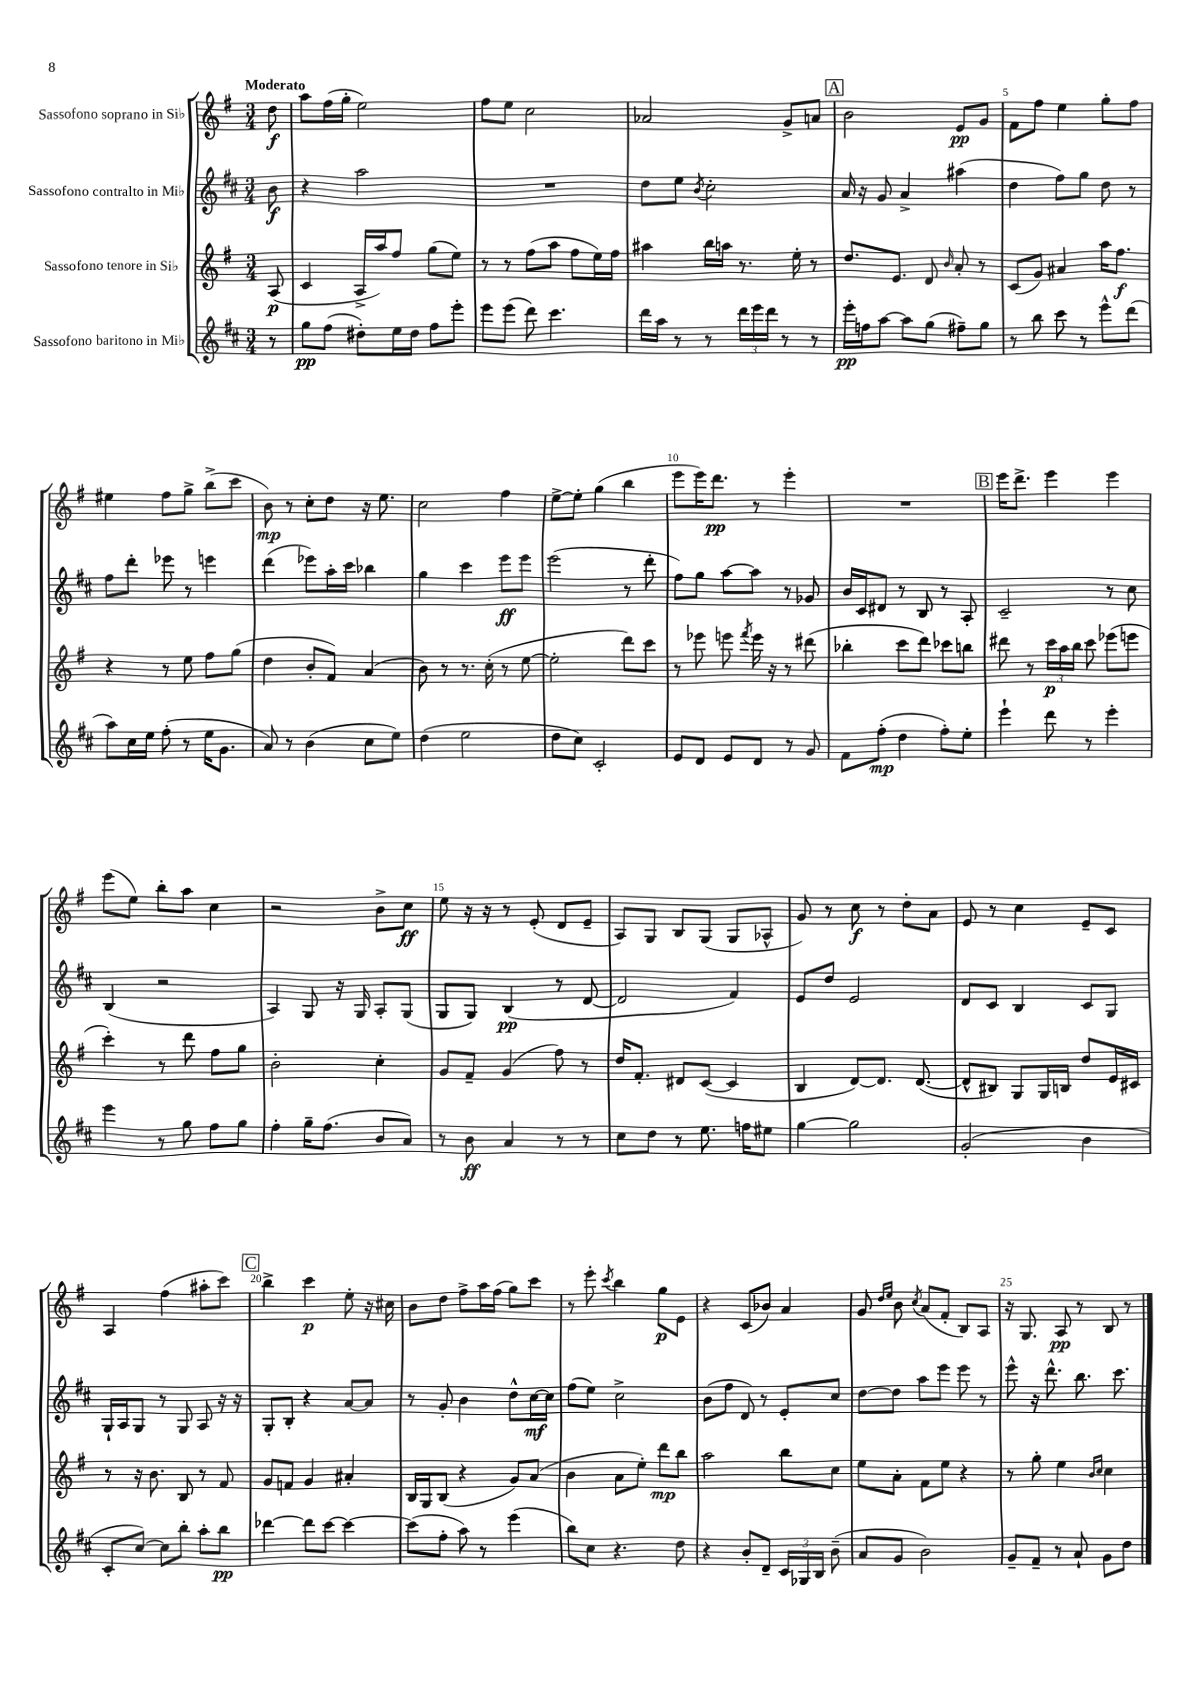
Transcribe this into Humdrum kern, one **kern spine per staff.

**kern	**kern	**kern	**kern
*staff4	*staff3	*staff2	*staff1
*clefG2	*clefG2	*clefG2	*clefG2
*k[f#c#]	*k[f#]	*k[f#c#]	*k[f#]
*M3/4	*M3/4	*M3/4	*M3/4
8r	(8A/	8b\	8dd\
=	=	=	=
8gg\L	4c/	4r	8aa\L
(8ff#\J	.	.	(16ff#\L
.	.	.	16gg'\JJ
8dd#'\L)	16A^/LL	2aa\	2ee\)
.	16aa/J)	.	.
16ee\L	8ff#/J	.	.
16dd#\JJ	.	.	.
8ff#\L	(8gg\L	.	.
8eee'\J	8ee\J)	.	.
=	=	=	=
8eee\L	8r	2.r	8ff#\L
(8eee\J	8r	.	8ee\J
8ddd\)	(8ff#\L	.	2cc\
4.ccc#\	8aa\J	.	.
.	8ff#\L	.	.
.	16ee\L)	.	.
.	16ff#\JJ	.	.
=	=	=	=
16ddd\LL	4aa#\	8dd\L	2a-/
16aa\JJ	.	.	.
8r	.	8ee\J	.
.	.	8qb/	.
8r	16bb\LL	2cc#'\	.
.	16aa\JJ	.	.
24ddd\LL	8.r	.	.
24eee\	.	.	.
24ddd\JJ	.	.	.
8r	.	.	8g^/L
.	16ee'\	.	.
8r	8r	.	8a/J
=	=	=	=
16eee'\LL	8.dd/L	16a/	2b\
16ff\J	.	16r	.
[8aa\J	.	8g/	.
.	8.e/J	.	.
8aa\]L	.	4a^/	.
(8gg\J	8d/	.	.
.	16qqb/	.	.
8ff#~\L)	8a'/	(4aa#\	8e/L
8gg\J	8r	.	8g/J
=	=	=	=
8r	(8c/L	4dd\	8f#\L
8bb\	8g/J)	.	8ff#\J
8ccc#\	4a#/	8ff#\L)	4ee\
8r	.	8gg\J	.
8eee^^\L	16aa\LK	8dd\	8gg'\L
.	8.ff#\J	.	.
(8ddd\J	.	8r	8ff#\J
=	=	=	=
8aa\L)	4r	8ff#\L	4ee#\
16cc#\L	.	8ddd'\J	.
16ee\JJ	.	.	.
(8ff#'\	8r	8eee-\	8ff#\L
8r	8ee\	8r	8gg^\J
16ee\LK	8ff#\L	4eee\	(8bb^\L
8.g\J	.	.	.
.	(8gg\J	.	8ccc\J
=	=	=	=
8a/)	4dd\	(4ddd\	8b\)
8r	.	.	8r
(4b\	8b'/L	8eee-\L)	8cc'\L
.	8f#/J)	16aa'\L	8dd\J
.	.	16ccc#\JJ	.
8cc#\L	(4a/	4bb-\	16r
.	.	.	8.ee\
8ee\J)	.	.	.
=	=	=	=
(4dd\	8b\)	4gg\	2cc\
.	8r	.	.
2ee\	8.r	4ccc#\	.
.	(16cc'\	.	.
.	8r	8eee\L	4ff#\
.	[8ee\	8eee\J	.
=	=	=	=
8dd\L	2ee'\]	(2eee\	[8ee^\L
8cc#\J)	.	.	8ee'\]J
2c#'/	.	.	(4gg\
.	8ddd\L)	8r	4bb\
.	8ccc\J	8ddd'\	.
=	=	=	=
8e/L	8r	8ff#\L)	8eee\L
8d/J	8eee-\	8gg\J	16eee\K)
.	.	.	8.ddd\J
8e/L	8eee\	[8aa\L	.
.	8qfff#/	.	.
8d/J	16eee\	8aa\]J	8r
.	16r	.	.
8r	8r	8r	4eee'\
8g/	(8ddd#\	8g-/	.
=	=	=	=
8f#\L	4bb-'\	16b/LL	2.r
.	.	16c#/J	.
(8ff#'\J	.	8d#/J	.
4dd\	8ccc\L	8r	.
.	8ddd\J)	8B/	.
8ff#'\L)	8ccc-\L	8r	.
8ee'\J	8bb\J	8A'/	.
=	=	=	=
4eee`\	8ddd#\	2c#~/	16eee\LK
.	.	.	8.ddd^\J
.	8r	.	.
8ddd\	24ccc\LL	.	4eee\
.	24aa\	.	.
.	24bb\JJ	.	.
8r	8ccc\	.	.
4eee'\	(8eee-\L	8r	4eee\
.	8eee\J	8cc#\	.
=	=	=	=
4eee\	4ccc'\)	(4B/	(8eee\L
.	.	.	8ee\J)
8r	8r	2r	8bb'\L
8gg\	8ddd\	.	8aa\J
8ff#\L	8ff#\L	.	4cc\
8gg\J	8gg\J	.	.
=	=	=	=
4ff#'\	2b'\	4A/)	2r
16gg~\LK	.	8G/	.
(8.ff#\J	.	.	.
.	.	16r	.
.	.	16G/	.
8b/L	4cc'\	8A'/L	8b^\L
8a/J)	.	(8G/J	8cc\J
=	=	=	=
8r	8g/L	8G/L	8ee\
8b\	8f#~/J	8G/J)	16r
.	.	.	16r
4a/	(4g/	(4B/	8r
.	.	.	(8e'/
8r	8ff#\)	8r	8d/L
8r	8r	[8d/	8e~/J
=	=	=	=
8cc#\L	16dd/LK	2d/]	8A/L)
.	8.f#'/J	.	.
8dd\J	.	.	8G/J
8r	8d#/L	.	8B/L
8.ee\	([8c/J	.	(8G/J
.	4c/]	4f#/)	8G/L
16ff\LK	.	.	.
8ee#\J	.	.	8A-^^/J
=	=	=	=
[4gg\	4B/	8e/L	8g/)
.	.	8dd/J	8r
2gg\]	[8d/L)	2e/	8cc\
.	8.d/]J	.	8r
.	.	.	8dd'\L
.	([8.d/	.	.
.	.	.	8a\J
=	=	=	=
(2g'/	8d^^/]L	8d/L	8e/
.	8B#/J)	8c#/J	8r
.	8G/L	4B/	4cc\
.	16G/L	.	.
.	16B/JJ	.	.
4b\	8dd/L	8c#/L	8e~/L
.	16e/L	8G/J	8c/J
.	16c#/JJ	.	.
=	=	=	=
8c#'/L	8r	16G`/LL	4A/
.	.	16A/J	.
[8cc#/J)	16r	8G/J	.
.	8.b\	.	.
8cc#\]L	.	8r	(4ff#\
8bb'\J	8B/	8G/	.
8aa'\L	8r	8A/	8aa#'\L
8bb\J	8f#/	16r	8ccc\J)
.	.	16r	.
=	=	=	=
[4ddd-\	8g/L	8G'/L	4bb^\
.	8f/J	8B'/J	.
8ddd-\]L	4g/	4r	4ccc\
[8ccc#\J	.	.	.
4ccc#\_	4a#'/	[8a/L	8ee'\
.	.	8a/]J	16r
.	.	.	16cc#\
=	=	=	=
(8ccc#\]L	16B/LL	8r	8b\L
.	16G/J	.	.
8ff#'\J	(8B/J	8g'/	8dd\J
8aa\)	4r	4b\	8ff#^\L
8r	.	.	16aa\L
.	.	.	(16ff#\JJ
(4eee\	8g/L)	8dd^^\L	8gg\L)
.	(8a/J	[16cc#\L	8ccc\J
.	.	16cc#\]JJ	.
=	=	=	=
8bb\L)	4b\	(8ff#\L	8r
8cc#\J	.	8ee\J)	8eee'\
.	.	.	8qccc/
4.r	8a\L	2cc#^\	4bb\
.	8ee'\J)	.	.
.	8ddd\L	.	8gg\L
8dd\	8bb\J	.	8e\J
=	=	=	=
4r	2aa\	(8b\L	4r
.	.	8ff#\J	.
8b'/L	.	8d/)	(8c/L
8d~/J	.	8r	8b-/J)
24c#/LL	8bb\L	8e'/L	4a/
24G-/	.	.	.
24B/JJ	.	.	.
(8b~\	8cc\J	8cc#/J	.
=	=	=	=
8a/L	8ee\L	[8dd\L	8g/
.	.	.	16qqdd/LL
.	.	.	16qqee/JJ
8g/J	8a'\J	8dd\]J	8b\
.	.	.	8qcc/
2b\)	8f#\L	8aa\L	(8a/L
.	8ee\J	8eee\J	8f#'/J
.	4r	8eee\	8B/L)
.	.	8r	8A/J
=	=	=	=
8g~/L	8r	8eee^^\	16r
.	.	.	8.G/
8f#~/J	8gg'\	16r	.
.	.	8.ddd^^\	.
8r	4ee\	.	8A/
8a`/	.	8.bb\	8r
.	16qqb/LL	.	.
.	16qqcc/JJ	.	.
8g\L	4cc\	.	8B/
.	.	8.ccc#\	.
8dd\J	.	.	8r
==	==	==	==
*-	*-	*-	*-
